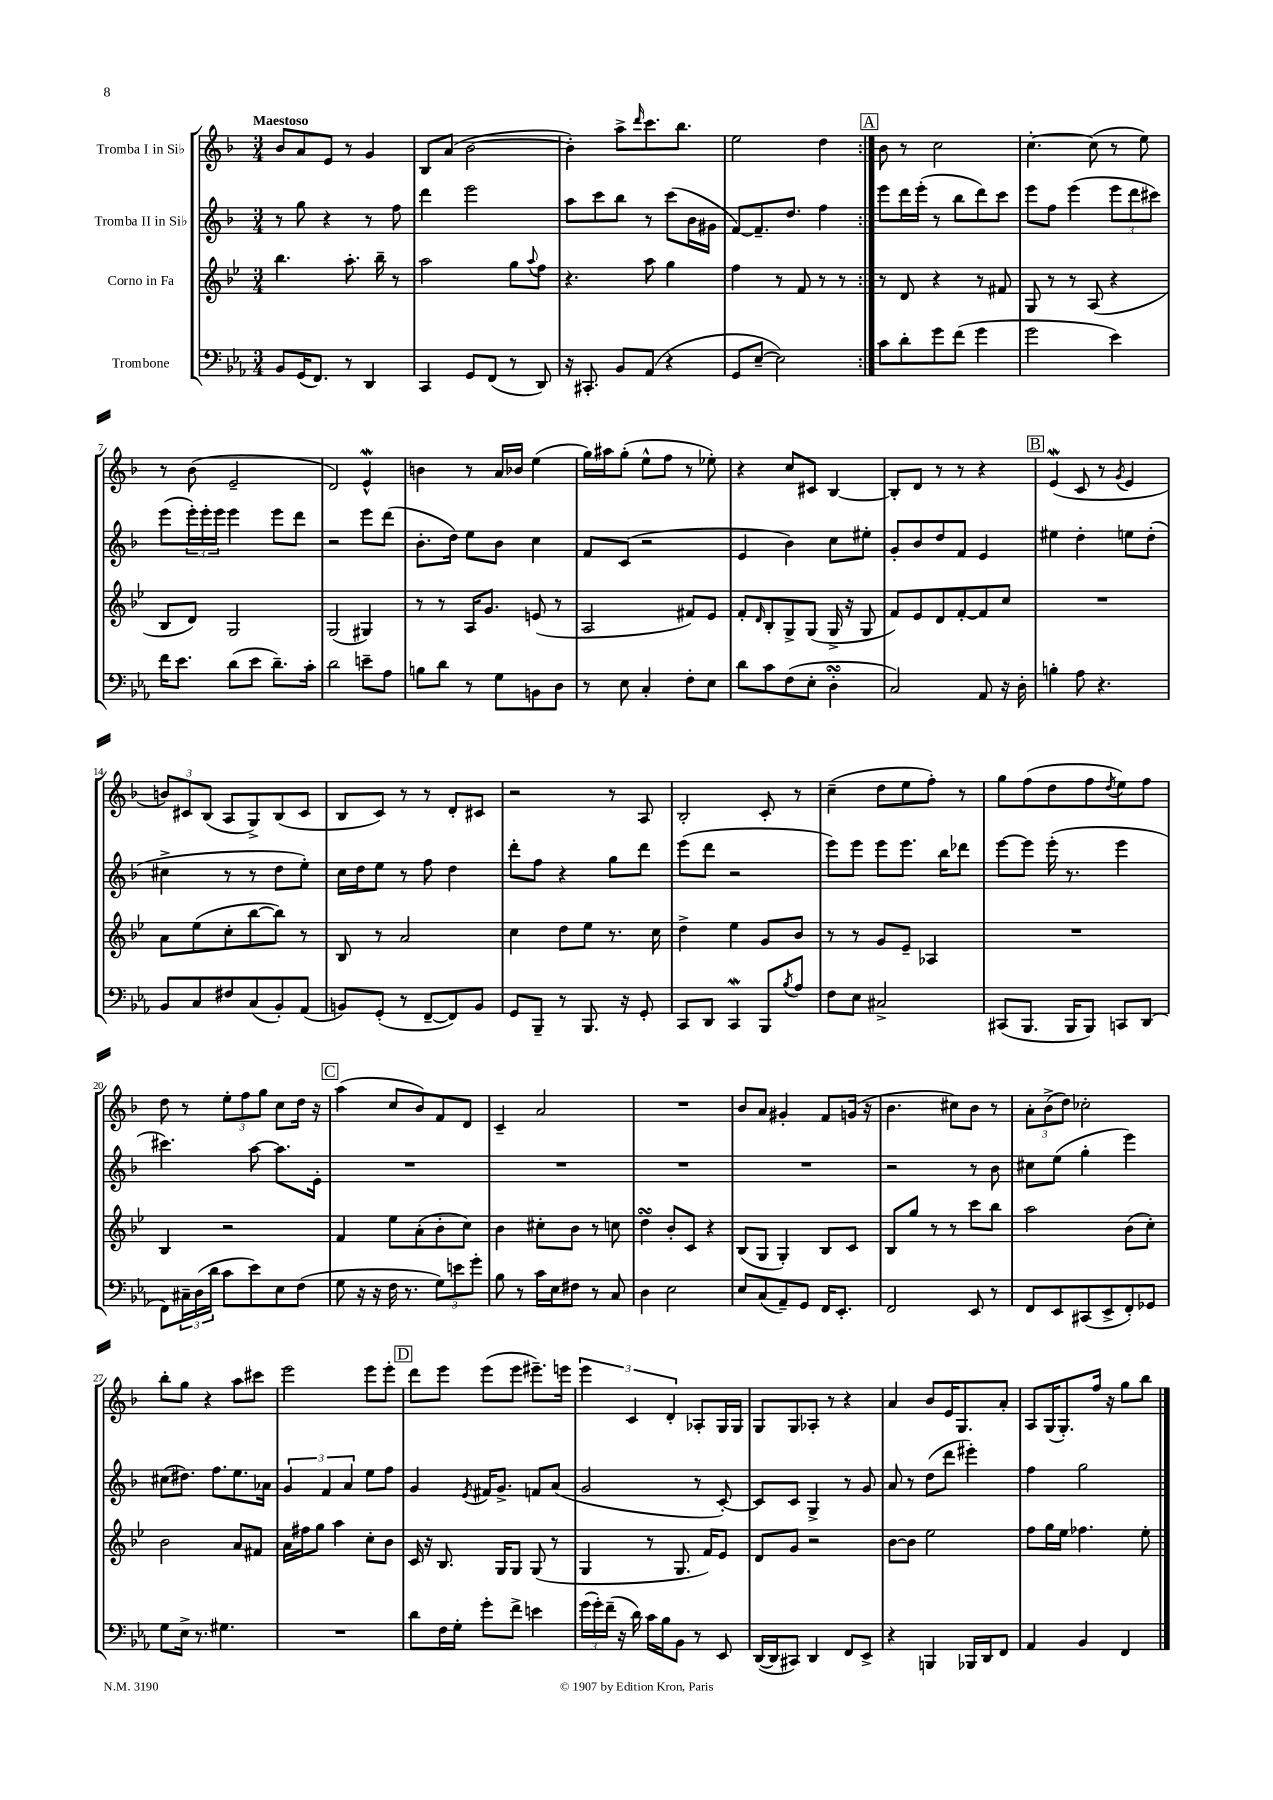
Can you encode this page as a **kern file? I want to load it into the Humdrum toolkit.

**kern	**kern	**kern	**kern
*part4	*part3	*part2	*part1
*staff4	*staff3	*staff2	*staff1
*I"Trombone	*I"Corno in Fa	*I"Tromba II in Si♭	*I"Tromba I in Si♭
*clefF4	*clefG2	*clefG2	*clefG2
*k[b-e-a-]	*k[b-e-]	*k[b-]	*k[b-]
*M3/4	*M3/4	*M3/4	*M3/4
=1	=1	=1	=1
!	!	!	!LO:TX:a:B:t=Maestoso
8BB-/L	4.bb-\	8r	8b-/L
(16GG/K	.	8gg\	8a/
8.FF/J)	.	.	.
.	.	4r	8e/J
8r	8.aa'\	.	8r
4DD/	.	8r	4g/
.	16bb-~\	.	.
.	8r	8ff\	.
=2	=2	=2	=2
4CC/	2aa\	4ddd\	8B-/L
.	.	.	(8a/J
8GG/L	.	2eee\	[2b-\
(8FF/J	.	.	.
8r	8gg\L	.	.
.	8qqaa/	.	.
8DD/)	8ff\J	.	.
=3	=3	=3	=3
16r	4.r	8aa\L	4b-'\])
8.CC#X'/	.	.	.
.	.	8ccc\	.
8BB-/L	.	8bb-\J	8aa^\L
.	.	.	16qqddd/
(8AA-/J	8aa\	8r	8.ccc\
4r	4gg\	(8ccc\L	.
.	.	.	8.bb-\J
.	.	16b-\L	.
.	.	16g#X\JJ	.
=4	=4	=4	=4
8GG/L	4ff\	[8f/L)	2ee\
[8E-~/J	.	8.f~/]	.
2E-\])	8r	.	.
.	.	8.dd/J	.
.	8f/	.	.
.	8r	4ff\	4dd\
.	8r	.	.
!!LO:REH:place=s1:t=A
=5:|!	=5:|!	=5:|!	=5:|!
8c\L	8r	8eee\L	8b-\
8d'\	8d/	16ddd\L	8r
.	.	(16eee'\JJ	.
8g\	4r	8r	2cc\
(8f\J	.	8bb-\L	.
4g\	8r	8ddd\)	.
.	8f#X/	8ccc\J	.
=6	=6	=6	=6
2g\	8G/	8eee\L	[4.cc'\
.	8r	8ff\J	.
.	8r	(4eee\	.
.	(8A/	.	(8cc\]
4e-\)	4r	12eee\L	8r
.	.	12ddd\	.
.	.	.	8ee\)
.	.	12ccc#X\J)	.
!!LO:LB:g=z
=7	=7	=7	=7
16f\KL	8B-/L	(8eee\L	8r
8.e-\J	.	.	.
.	8d/J)	24eee'\L)	(8b-\
.	.	24eee'\	.
.	.	24eee\JJ	.
(8d\L	2G/	4eee\	2e~/
8e-\J	.	.	.
8.d~\L)	.	8eee\L	.
.	.	8ddd\J	.
16c'\Jk	.	.	.
=8	=8	=8	=8
2d\	(2G/	2r	2d/)
8en~\L	4G#X/)	8eee\L	4eW^^/
8A-\J	.	(8ddd\J	.
=9	=9	=9	=9
8Bn\L	8r	8.b-'\L	4bn\
8d\J	8r	.	.
.	.	16dd\Jk)	.
8r	16A/KL	8ee\L	8r
.	8.g/J	.	.
8G\L	.	8b-\J	16a/LL
.	.	.	16b-X/JJ
8BBn\	(8en/	4cc\	(4ee\
8D\J	8r	.	.
=10	=10	=10	=10
8r	2A/	8f/L	16gg\LL)
.	.	.	16aa#X\J
8E-\	.	(8c/J	(8gg'\J
4C'/	.	2r	8ee^^\L
.	.	.	8ff\J
8F'\L	8f#X/L)	.	8r
8E-\J	8e-/J	.	8ee-X'\)
=11	=11	=11	=11
8d\L	8f'/L	4e/	4r
.	16qqd/	.	.
8c\	8B-'/	.	.
(8F\	8G^/	4b-\)	8cc/L
8E-'\J	(8G/J	.	8c#X/J
4DsSsS'\	16G^/	8cc\L	[4B-/
.	16r	.	.
.	8G/	8ee#X'\J	.
=12	=12	=12	=12
2C/)	8f/L)	8g'/L	8B-'/L]
.	8e-/	8b-/	8d/J
.	8d/	8dd/	8r
.	[8f'/	8f/J	8r
8AA-/	8f/]	4e/	4r
16r	8cc/J	.	.
16D'\	.	.	.
!!LO:REH:place=s1:t=B
=13	=13	=13	=13
4Bn'\	2.r	4ee#X\	(4eW/
8A-\	.	4dd'\	8c/
4.r	.	.	8r
.	.	.	8qg/
.	.	8een\L	4e/
.	.	(8dd'\J	.
!!LO:LB:g=z
=14	=14	=14	=14
8BB-/L	8a\L	4cc#X^\	12bn/L)
.	.	.	12c#X/
8C/	(8ee-\	.	.
.	.	.	(12B-/J
8F#X/	8cc'\	8r	8A/L
(8C/	[8bb-\	8r	8G^/)
8BB-'/)	8bb-\J])	8dd\L	(8B-/
(8AA-/J	8r	8ee'\J)	8c#/J
=15	=15	=15	=15
8BBn/L)	8B-/	16cc\LL	8B-/L
.	.	16dd\J	.
(8GG'/J	8r	8ee\J	8c/J)
8r	2a/	8r	8r
[8FF~/L	.	8ff\	8r
8FF/])	.	4dd\	8d'/L
8BB/J	.	.	8c#X/J
=16	=16	=16	=16
8GG/L	4cc\	8ddd'\L	2r
8BBB-~/J	.	8ff\J	.
8r	8dd\L	4r	.
8.BBB-/	8ee-\J	.	.
.	8.r	8gg\L	8r
16r	.	.	.
8GG'/	.	8ddd\J	8A/
.	16cc\	.	.
=17	=17	=17	=17
8CC/L	4dd^\	(8eee\L	2B-'/
8DD/J	.	8ddd\J	.
4CCW/	4ee-\	2r	.
8BBB-/L	8g/L	.	8c'/
8qB-/	.	.	.
8A-/J	8b-/J	.	8r
=18	=18	=18	=18
8F\L	8r	8eee\L)	(4cc~\
8E-\J	8r	8eee\J	.
2C#X^/	8g/L	8eee\L	8dd\L
.	8e-~/J	8.eee\J	8ee\
.	4A-X/	.	8ff'\J)
.	.	16bb-\KL	.
.	.	8ddd-X\J	8r
=19	=19	=19	=19
(8CC#X/L	2.r	[8eee\L	8gg\L
8.BBB-/J	.	8eee\J]	(8ff\
.	.	(16eee'\	8dd\
16BBB-/KL	.	8.r	.
8BBB-/J)	.	.	8ff\
.	.	.	8qdd/
8CCn/L	.	4eee\	8ee\)
(8DD/J	.	.	8ff\J
!!LO:LB:g=z
=20	=20	=20	=20
8FF\L)	4B-/	4.ccc#X\)	8dd\
24C#X~\L	.	.	8r
(24D\	.	.	.
24d\JJ	.	.	.
8c\L	2r	.	12ee'\L
.	.	.	12ff\
8e-\)	.	[8aa\	.
.	.	.	12gg\J
8E-\	.	8.aa\L]	8cc\L
(8F\J	.	.	16dd\Jk
.	.	16e'\Jk	16r
!!LO:REH:place=s1:t=C
=21	=21	=21	=21
8G\	4f/	2.r	(4aa\
16r	.	.	.
16r	.	.	.
16F\	8ee-\L	.	8cc/L
8.r	.	.	.
.	(8a'\	.	8b-/)
12G\L)	8b-'\	.	8f/
12en\	.	.	.
.	8cc\J)	.	8d/J
12g'\J	.	.	.
=22	=22	=22	=22
8B-\	4b-\	2.r	4c~/
8r	.	.	.
16c\LL	8cc#X'\L	.	2a/
16E-\J	.	.	.
8F#X\J	8b-\J	.	.
8r	8r	.	.
8C/	8ccn\	.	.
=23	=23	=23	=23
4D\	4ddsSsS\	2.r	2.r
2E-\	8b-'/L	.	.
.	8c/J	.	.
.	4r	.	.
=24	=24	=24	=24
8E-/L	(8B-/L	2.r	8b-/L
(8C/	8G/J	.	8a/J
8AA-~/)	4G'/)	.	4g#X'/
8GG/J	.	.	.
16FF/KL	8B-/L	.	8f/L
8.EE-'/J	.	.	.
.	8c/J	.	(16gn/Jk
.	.	.	16r
=25	=25	=25	=25
2FF/	8B-/L	2r	4.b-\
.	8gg/J	.	.
.	8r	.	.
.	8r	.	8cc#X\L)
8EE-/	8ccc\L	8r	8b-\J
8r	8bb-\J	8b-\	8r
=26	=26	=26	=26
8FF/L	2aa\	8cc#X\L	12a'\L
.	.	.	(12b-^\
8EE-/	.	(8ee\J	.
.	.	.	12dd\J)
(8CC#X/	.	4gg'\	2cc-X'\
8EE-^/	.	.	.
8FF'/)	(8b-\L	4eee\)	.
8GG-X/J	8cc'\J)	.	.
!!LO:LB:g=z
=27	=27	=27	=27
8G\L	2b-\	(8cc#X\L	8bb-'\L
16E-^\Jk	.	8.dd#X\J)	8gg\J
8.r	.	.	.
.	.	.	4r
.	.	8.ff\L	.
4.G#X\	.	.	.
.	8a/L	8.ee\	8aa\L
.	8f#X/J	.	8ccc#X\J
.	.	16a-X\Jk	.
=28	=28	=28	=28
2.r	16a\LL	6g/	2eee\
.	16ff#X\J	.	.
.	8gg\J	.	.
.	.	6f/	.
.	4aa\	.	.
.	.	6a/	.
.	8cc'\L	8ee\L	8eee\L
.	8b-\J	8ff\J	8eee'\J
!!LO:REH:place=s1:t=D
=29	=29	=29	=29
8d\L	16c/	4g/	8ddd\L
.	16r	.	.
16F\L	8.B-/	.	8eee\J
16G'\JJ	.	.	.
.	.	8qe/	.
8g'\L	.	16f#X/KL	(8eee\L
.	16G/KL	8.g^/J	.
8f^\J	8G/J	.	8eee\J
4en\	(8G/	8fn/L	8.eee#X~\L)
.	8r	(8a/J	.
.	.	.	16eeen\Jk
=30	=30	=30	=30
(24g\LL	4G/	2g/	6eee\
24g'\)	.	.	.
(24f~\JJ	.	.	.
16r	.	.	.
.	.	.	6c/
16d\)	.	.	.
16c\LL	8r	.	.
16B-\J	.	.	.
.	.	.	6d'/
8BB-\J	8.G/	.	.
8r	.	8r	8A-X'/L
.	16f/KL)	.	.
8EE-/	8e-/J	[8c'/)	16G/L
.	.	.	16G/JJ
=31	=31	=31	=31
([16DD/LL	8d/L	8c/L]	8G/L
16DD/J]	.	.	.
8CC#X/J)	8g/J	8c/J	8G/
4DD/	2r	4G^/	8A-X'/J
.	.	.	8r
8FF/L	.	8r	4r
8EE-^/J	.	8g/	.
=32	=32	=32	=32
4r	[8b-\L	8a/	4a/
.	8b-\J]	8r	.
4BBBn/	2ee-\	(8dd\L	8b-/L
.	.	8ddd\J	16e/K
.	.	.	8.G/
16BBB-X/LL	.	4eee#X'\)	.
16DD/J	.	.	.
8FF/J	.	.	8a'/J
=33	=33	=33	=33
4AA-/	8ff\L	4ff\	8A/L
.	16gg\L	.	(16G/K
.	16ee-\JJ	.	8.G'/)
4BB-/	4.ff-X\	2gg\	.
.	.	.	16ff/Jk
.	.	.	16r
4FF/	.	.	8gg\L
.	8ee-'\	.	8bb-\J
==	==	==	==
*-	*-	*-	*-
